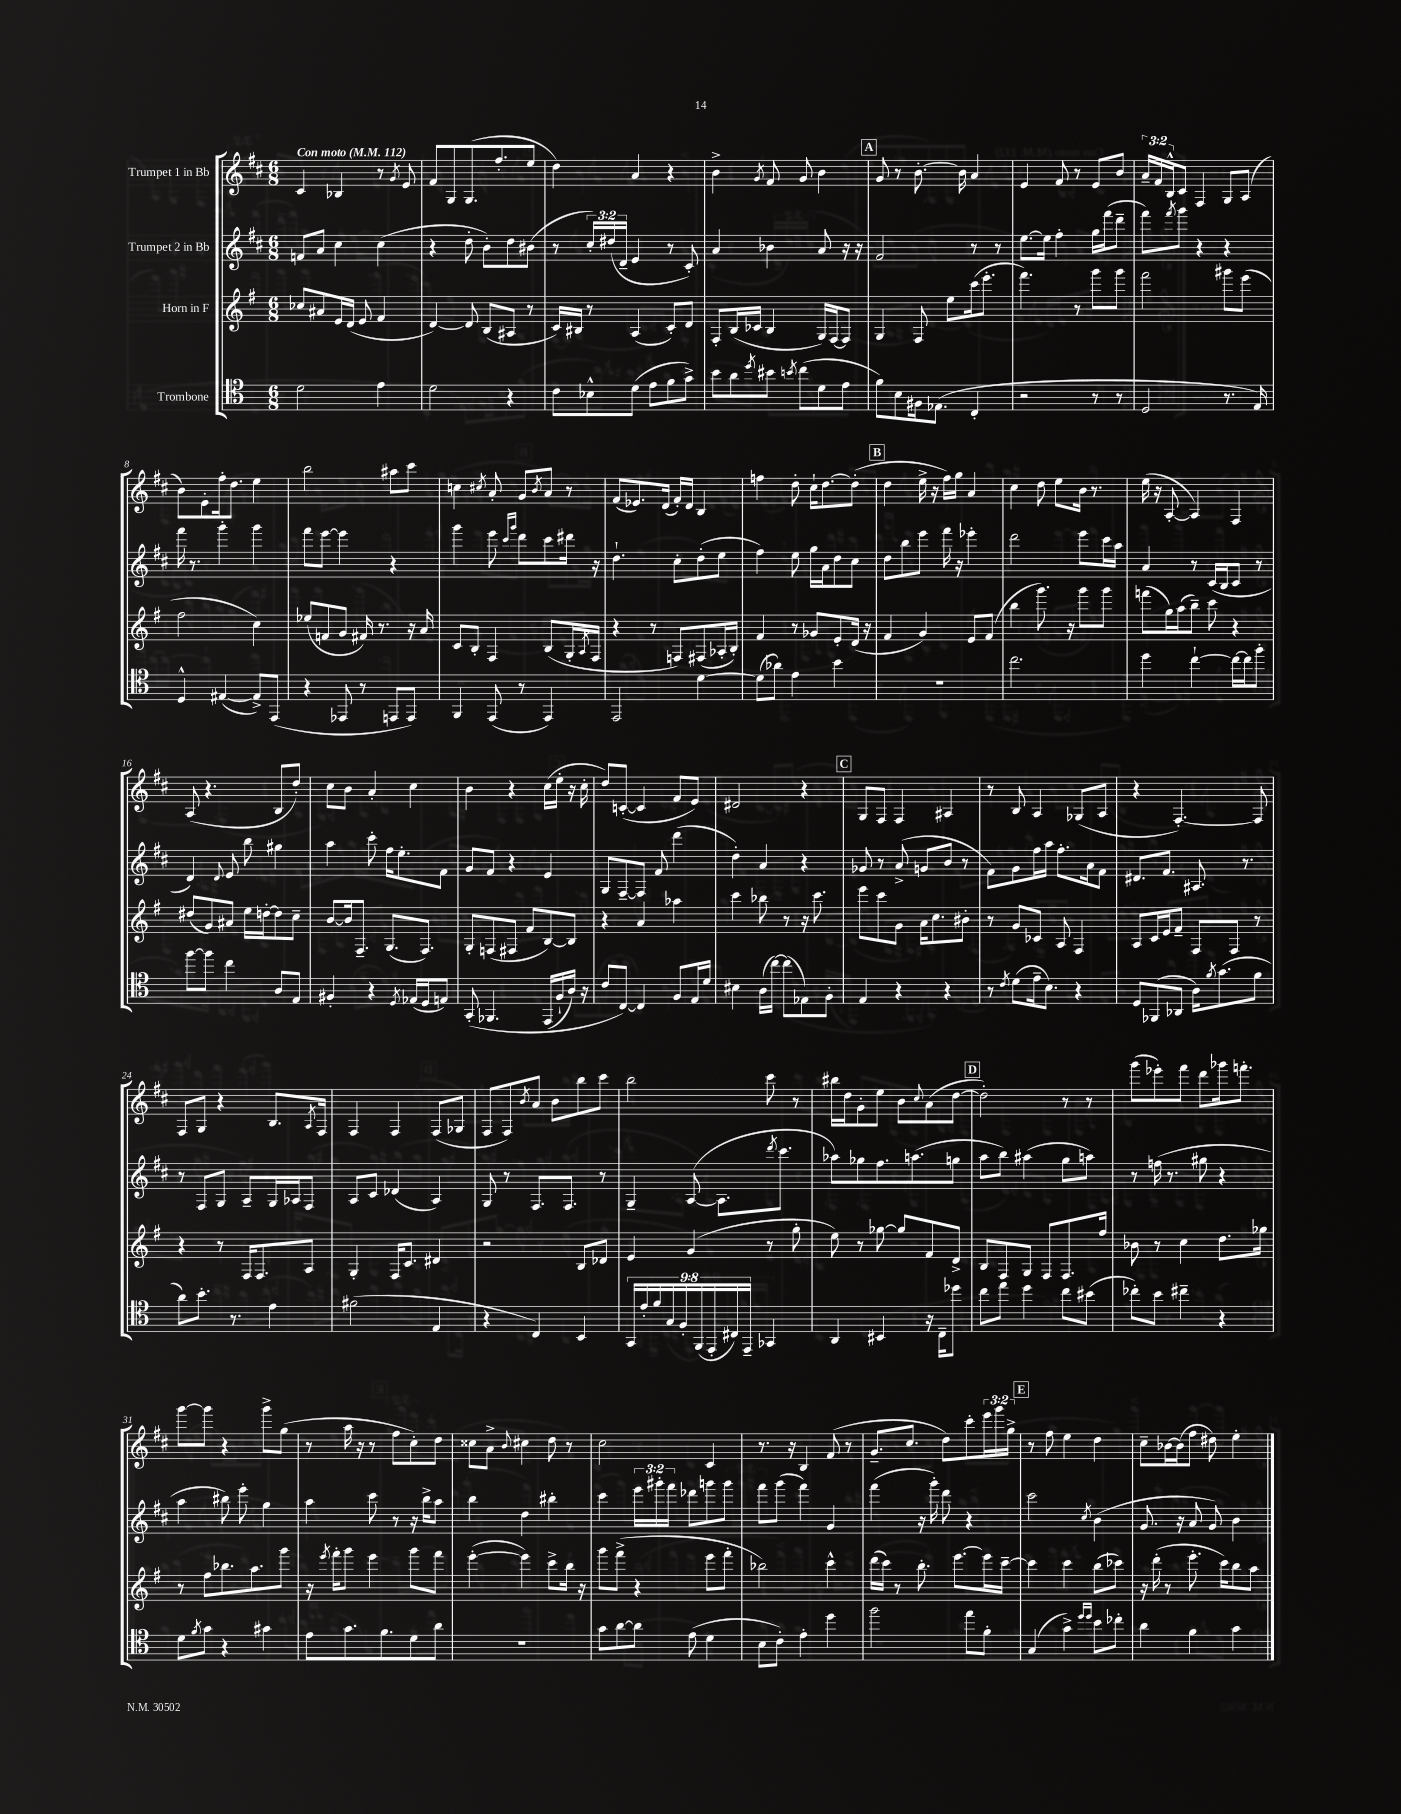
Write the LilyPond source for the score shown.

<<
\new StaffGroup <<
\new Staff = "s0" \with { instrumentName = "Trumpet 1 in Bb" } {
    \clef treble \key d \major \numericTimeSignature \time 6/8 \override Staff.TupletNumber.text = #tuplet-number::calc-fraction-text \tempo "Con moto" 4 = 112
    cis'4 bes4 r8 \acciaccatura { g'8 } e'8 |
    fis'8 g8 g8.( fis''8.-. e''8 |
    d''4) a'4 r4 |
    b'4-> \acciaccatura { g'8 } fis'8 g'8 b'4 |
    \mark \markup { \box "A" } g'8 r8 b'8.~-. b'16 a'4 |
    e'4 fis'8 r8 e'8 b'8 |
    \tuplet 3/2 { a'16-- fis'16 b16-^ } cis'8 fis4 g8 a8( |
    b'8) e'8-. fis''16-. d''8. e''4 |
    b''2 ais''8 cis'''8 |
    c''4 \acciaccatura { cis''8 } a'8-. g'8 \acciaccatura { b'8 } a'8 r8 |
    fis'8( ees'8.) d'16( fis'16-.) d'16 b4 |
    f''4 d''8-. cis''16-! d''8.~ d''8-.( |
    \mark \markup { \box "B" } d''4 e''16-> r16 fis''16) g''16 a'4 |
    cis''4 d''8 e''8 b'16 r8. |
    e''16( r16 a8~-. a4) fis4 |
    a8( r4. b8 d''8-.) |
    cis''8 b'8 a'4-. cis''4 |
    b'4 r4 cis''16( e''16-. r16 cis''16-. |
    d''8) c'8~-.( c'4 fis'8 e'8) |
    dis'2 r4 |
    \mark \markup { \box "C" } g8 fis8 fis4 ais4 |
    r8 b8 a4 ges8( a8 |
    r4 fis4.~-.) fis8 |
    fis8 g8 r4 b8. \acciaccatura { a8 } fis16 |
    fis4 fis4 fis8( ges8 |
    fis8 fis8) \acciaccatura { b'8 } a'8 b'8 b''8 cis'''8 |
    b''2 cis'''8 r8 |
    bis''16 d''16 g'8-. e''8 b'8 \appoggiatura { cis''8 } a'8( d''8~ |
    \mark \markup { \box "D" } d''2-.) r8 r8 |
    g'''8( ees'''8-.) fis'''8 d'''8 ges'''16 f'''8.-. |
    g'''8~ g'''8 r4 g'''8-> g''8( |
    r8 a''16 r16 r8 fis''8 cis''8-.) d''8 |
    cisis''8 a'8-> \appoggiatura { b'8 } cis''4 d''8 r8 |
    cis''2 cis'4 |
    r8. r16 b4 fis'8( r8 |
    g'8.-- cis''8. d''8) cis'''8-. \tuplet 3/2 { e'''16 g'''16 g''16-> } |
    \mark \markup { \box "E" } r8 fis''8 e''4 d''4 |
    cis''8-- bes'16~ bes'16( fis''8 dis''8) e''4-. \bar "|." |
}
\new Staff = "s1" \with { instrumentName = "Trumpet 2 in Bb" } {
    \clef treble \key d \major \numericTimeSignature \time 6/8 \override Staff.TupletNumber.text = #tuplet-number::calc-fraction-text
    f'8 a'8 cis''4 cis''4( |
    r4 d''8-. b'8-.) d''8 bis'8( |
    r8 \tuplet 3/2 { cis''16-.) dis''16( d'16-- } e'4 r8 cis'8-.) |
    a'4 bes'4 a'8 r16 r16 |
    \mark \markup { \box "A" } fis'2 r8 r8 |
    e''8.~ e''16 fis''4-. g''16 fis'''16( d'''8-- |
    fis'''8) \acciaccatura { fis'''8 } g'''8 r4 r4 |
    fis'''16 r8. g'''4-. g'''4 |
    fis'''8 e'''8~ e'''4 r4 |
    g'''4 e'''8 \grace { cis'''16 g'''16 } d'''8 cis'''8 dis'''16 r16 |
    d''4.-! cis''8-. d''8-.( e''8 |
    fis''4) e''8 g''16 a'16 d''8 cis''8 |
    \mark \markup { \box "B" } d''8 b''8 e'''8 fis'''16 r16 ees'''4-. |
    d'''2 e'''8 cis'''16 a''16 |
    a'4 r8 cis'16( b16 cis'8 r8 |
    d'4) \appoggiatura { d'8 } e'8 b''8 gis''4 |
    a''4 cis'''8-. fis''16 e''8.-. fis'8 |
    g'8 fis'8 r4 e'4 |
    g8 fis8~-- fis8 fis'8 d'''4( |
    d''4-.) a'4 r4 |
    \mark \markup { \box "C" } ges'8 r8 a'8->( g'8 b'8 r8 |
    fis'8) g'8 fis''16 a''16 fis''8.-. a'16 fis'8 |
    dis'8. fis'8. ais8. r8. |
    r8 fis8 g8 a8-- g16 aes16 fis8 |
    a8 cis'8 des'4( a4) |
    g8 r8 fis8. fis8. r8 |
    g4-- a8~( a8. \acciaccatura { d'''8 } cis'''8. |
    aes''8) ges''8 fis''8. a''8.( g''8 |
    \mark \markup { \box "D" } a''8 b''8) ais''4( g''8 a''8) |
    r8 f''16( r8. gis''8 r4 |
    a''4 bis''8) e'''8-. g''4 |
    a''4 cis'''8 r8 r16 b''16-> a''8 |
    b''4 d''4 bis''4-. |
    cis'''4 \tuplet 3/2 { e'''16 gis'''16-. fis'''16 } des'''8 g'''8 g'''8 |
    fis'''8 g'''8( fis'''4) g'4 |
    fis'''4( r16 g'''16-.) d'''8 r4 |
    \mark \markup { \box "E" } cis'''2 \acciaccatura { cis''8 } b'4( |
    g'8. r16 a'8 g'8) b'4 \bar "|." |
}
\new Staff = "s2" \with { instrumentName = "Horn in F" } {
    \clef treble \key g \major \numericTimeSignature \time 6/8
    ces''8 ais'8 e'16 d'16( e'8 fis'4 |
    d'4~) d'8 b8( ais8 r8 |
    c'16) bis16 r8 a4( c'8-.) d'8 |
    fis8-. b16( ces'16 b4 g16) fis16~ fis8 |
    \mark \markup { \box "A" } g4 fis8 e''8 c'''16( e'''8.-. |
    fis'''4.) r8 g'''8 g'''8 |
    fis'''2 gis'''8 e'''8( |
    fis''2 c''4) |
    ees''8( f'8 g'8 fis'16) r8. r16 a'16 |
    c'8 b8-. fis4 b8( g16-. \acciaccatura { a8 } fis16 |
    r4 r8 f8) fis8( aes16-. b16-.) |
    fis'4 r8 ges'8 e'8-. d'16( r16 |
    \mark \markup { \box "B" } fis'4 g'4) e'8 fis'8( |
    b''4 g'''8.) r16 g'''8 g'''8 |
    f'''8( g''16) a''16( b''8--) c'''8 r4 |
    dis''8( g'8) ais'8 e''16 d''16~-. d''8 c''8-- |
    b'8~ b'16 fis8.-- g8.( fis8.) |
    g8-. f8( fis8 fis'8 b8~) b8 |
    r4 a'4 aes''4 |
    c'''4 bes''8 r8 r16 c'''8. |
    \mark \markup { \box "C" } e'''8 c'''8 g'8 a'16 c''8. bis'8-. |
    r8 g'8 ces'8 a8 fis4 |
    a8 c'16 e'16 fis'8-- fis8 fis8 r8 |
    r4 r8 fis16 fis8. a8 |
    g4-. fis16 c'8. dis'4 |
    r2 b8 des'8 |
    e'4 g'4( r8 g''8-. |
    e''8) r8 ges''8~ ges''8 fis'8 d'8-> |
    \mark \markup { \box "D" } b8 fis8 g8 fis8 fis8. fis''16 |
    bes'8 r8 c''4 d''8. ges''16 |
    r8 fis''8 bes''8. a''8. g'''8 |
    r16 \acciaccatura { e'''8 } fis'''16-. g'''8 e'''4 g'''8 fis'''8 |
    e'''4~-.( e'''4) c'''8-> b''16 r16 |
    g'''8 fis'''8->( r4 e'''8 fis'''8-. |
    bes''2) c'''4-^ |
    d'''16( c'''16) r8 b''8.-. e'''8.~ e'''16 c'''16~-- |
    \mark \markup { \box "E" } c'''4 c'''4 b''8( ces'''8) |
    r16 d'''16-.( r8 e'''8.-. c'''16) b''8 a''8 \bar "|." |
}
\new Staff = "s3" \with { instrumentName = "Trombone" } {
    \clef tenor \key c \major \numericTimeSignature \time 6/8 \override Staff.TupletNumber.text = #tuplet-number::calc-fraction-text
    d'2 e'4 |
    d'2 r4 |
    c'8 bes8-^ d'8( e'8 f'8 g'8->) |
    b'8 a'8 \acciaccatura { d''8 } bis'8 \acciaccatura { b'8 } c''8( d'8 e'8 |
    \mark \markup { \box "A" } f'8) b8 fis16 ees8.( c4-. |
    r2 r8 r8 |
    d2 r8. e16) |
    d4-^ eis4~( eis8->) e,8( |
    r4 ees,8 r8 e,8 e,8) |
    f,4 e,8( r8 e,4) |
    e,2 d'4~ |
    d'8( aes'8) e'4 b'4 |
    \mark \markup { \box "B" } R2. |
    c''2. |
    d''4 c''4~-! c''16~ c''16 f''8-. |
    f''8~ f''8 c''4 a8 e8 |
    fis4-. r4 \acciaccatura { d8 } ees16( d16 e8) |
    g,8-.\( fes,4. e,16( f16-! a16) r16 |
    c'8 c8~\) c4 f8 e16 d'16 |
    bis4 a16( c''16~) c''8( ees8) f8-. |
    \mark \markup { \box "C" } e4 r4 r4 |
    r8 \acciaccatura { c'8 } d'8( e'16-- b8.) r4 |
    d8 fes,8( aes,8 a16) \acciaccatura { f'8 } g'8.( f'8 |
    a'8) b'8.-. r8. e'4 |
    fis'2( e4 |
    r4 c4) b,4 |
    \tuplet 9/8 { g,16 e'16-. f'16 g16 f16-. f,16( e,16-. cis16) e,16-- } ges,4 |
    a,4 bis,4 r16 c16-- des''8 |
    \mark \markup { \box "D" } c''8 e''8 d''4 c''8 bis'8( |
    ces''8-.) b'8 cis''4-- r4 |
    d'8 \acciaccatura { f'8 } g'8 r4 gis'4 |
    e'8 g'8. f'8. d'8 a'8 |
    R2. |
    g'8 a'8~ a'8 e'8( d'4 |
    b8 c'8-.) e'4-. d''4 |
    f''2 e''8 f'8-. |
    \mark \markup { \box "E" } g4( g'4->) \grace { d''16 d''16 } b'8 ces''8-. |
    a'4 f'4 g'4 \bar "|." |
}
>>
>>
